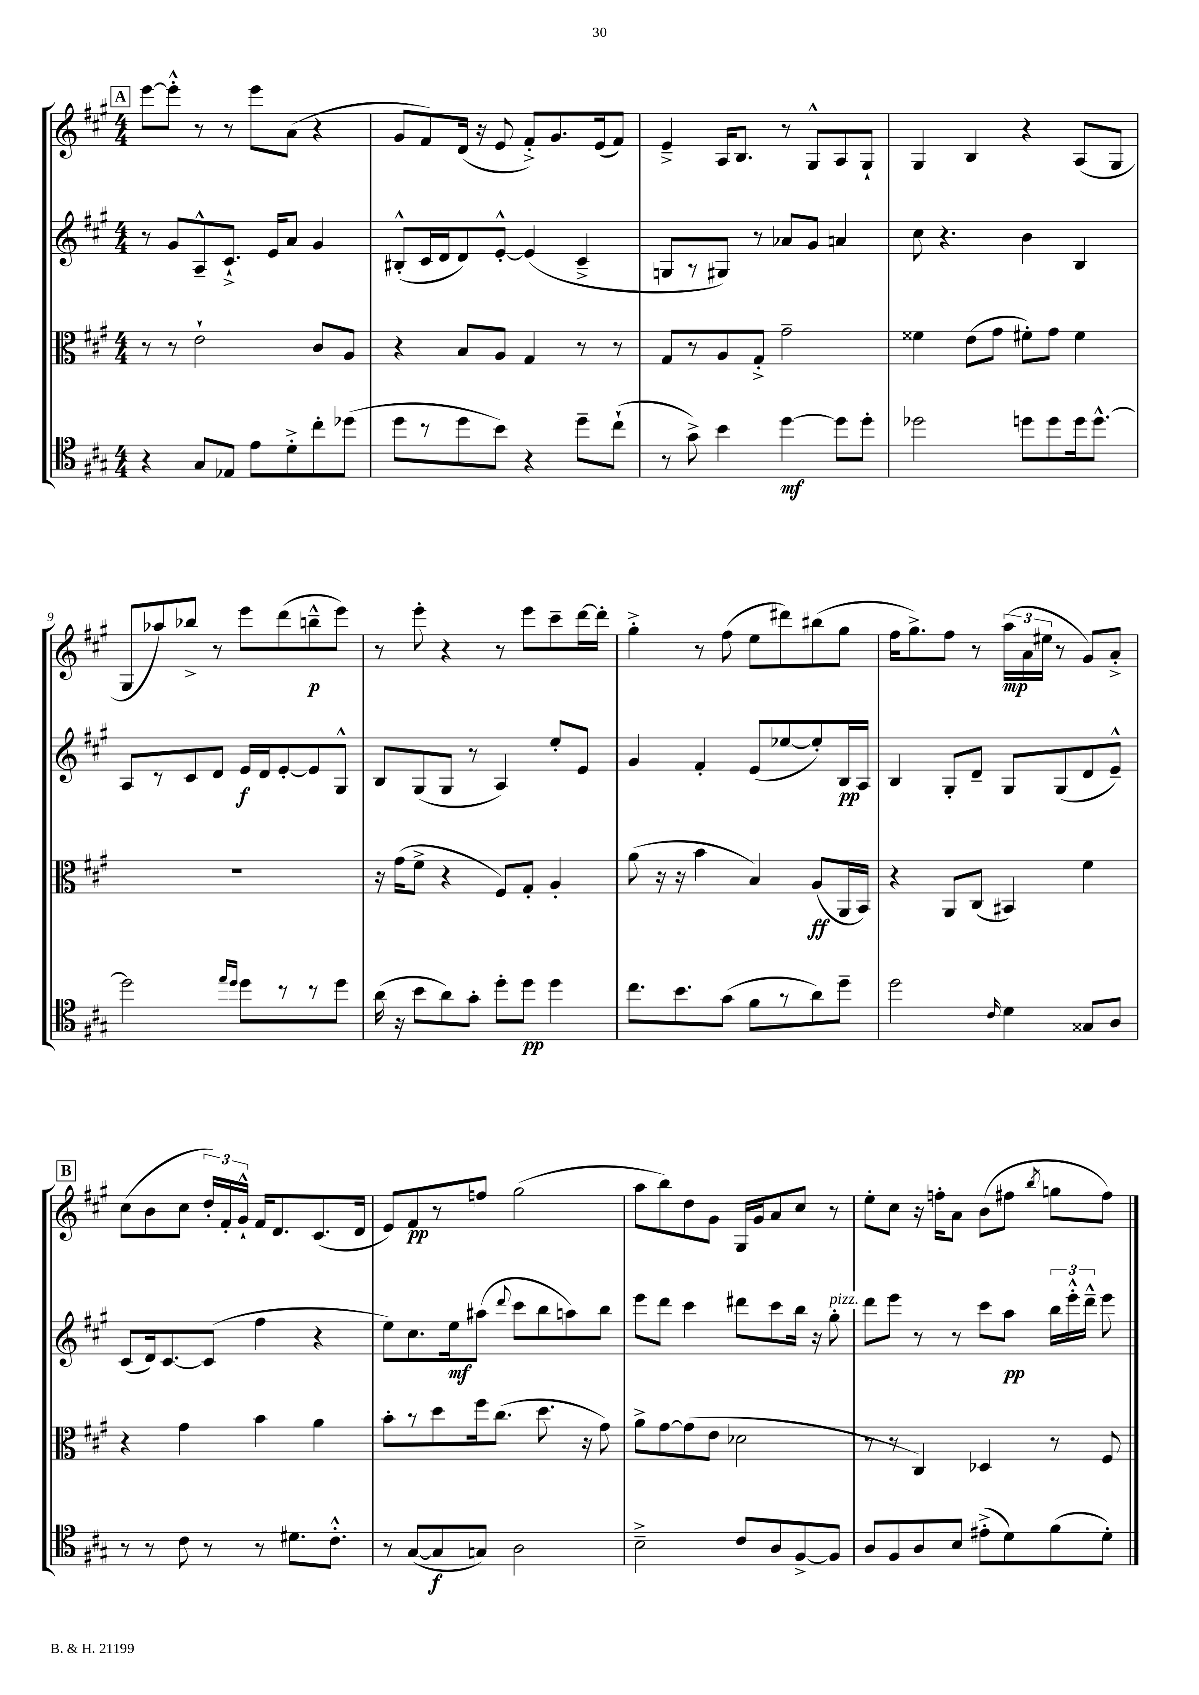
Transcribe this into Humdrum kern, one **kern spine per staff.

**kern	**kern	**kern	**kern
*staff4	*staff3	*staff2	*staff1
*clefC4	*clefC3	*clefG2	*clefG2
*k[f#c#g#]	*k[f#c#g#]	*k[f#c#g#]	*k[f#c#g#]
*M4/4	*M4/4	*M4/4	*M4/4
4r	8r	8r	[8eee
.	8r	8g#	8eee'^^]
8G#	2e`	8A~^^	8r
8E-	.	8.c#`^	8r
8e	.	.	8eee
.	.	16e	.
8d'^	.	8a	(8a
8cc#'	8c#	4g#	4r
(8dd-	8A	.	.
=	=	=	=
8dd	4r	(8B#'^^	8g#
8r	.	16c#	8f#)
.	.	16d	.
8dd	8B	8d)	(16d
.	.	.	16r
8b)	8A	[8e'^^	8e
4r	4G#	(4e]	8f#'^)
.	.	.	8.g#
8dd~	8r	4c#~^	.
.	.	.	(16e
(8cc#`	8r	.	8f#)
=	=	=	=
8r	8G#	8G	4e~^
8g#^)	8r	8r	.
4b	8A	8G#)	16A
.	.	.	8.B
.	8G#'^	8r	.
[4dd	2g#~	8a-	8r
.	.	8g#	8G#^^
8dd]	.	4a	8A
8dd'	.	.	8G#`
=	=	=	=
2dd-	4f##	8cc#	4G#
.	.	4.r	.
.	(8e	.	4B
.	8g#	.	.
8dd	8f#')	4b	4r
8dd	8g#	.	.
16dd	4f#	4B	(8A
[8.dd^^	.	.	.
.	.	.	8G#
=	=	=	=
2dd]	1r	8A	8G#
.	.	8r	8aa-)
.	.	8c#	8bb-^
.	.	8d	8r
16qqee	.	.	.
16qqdd	.	.	.
8dd	.	16e	8eee
.	.	16d	.
8r	.	[8e'	(8ddd
8r	.	8e]	8bb~^^
8dd	.	8G#^^	8eee)
=	=	=	=
(16a	16r	8B	8r
16r	(16g#	.	.
8b	8f#^	(8G#	8eee'
8a)	4r	8G#	4r
8g#'	.	8r	.
8dd'	8F#)	4A)	8r
8dd	8G#'	.	8eee
4dd	4A'	8ee'	8ccc#~
.	.	8e	[16ddd
.	.	.	16ddd']
=	=	=	=
8.cc#	(8a	4g#	4gg#'^
.	16r	.	.
8.b	16r	.	.
.	4b	4f#'	8r
(8g#	.	.	(8ff#
8f#	4B)	(8e	8ee
8r	.	[8ee-	8ddd#)
8a)	(8A	8ee-'])	(8bb#
8dd~	16AA	16B	8gg#
.	16BB)	16A	.
=	=	=	=
2dd	4r	4B	16ff#
.	.	.	8.gg#^)
.	8AA	8G#'	8ff#
.	(8C#	8d~	8r
16qqc#	.	.	.
4d	4BB#)	8G#	(24aa
.	.	.	24a
.	.	.	24ee#
.	.	(8G#	8r
8G##	4f#	8d	8g#)
8A	.	8e~^^)	8a'^
=	=	=	=
8r	4r	(8c#	(8cc#
8r	.	16d)	8b
.	.	[8.c#	.
8c#	4g#	.	8cc#
8r	.	(8c#]	24dd')
.	.	.	24f#'
.	.	.	24g#`^^
8r	4b	4ff#	16f#
.	.	.	8.d
8.d#	.	.	.
.	4a	4r	(8.c#
8.c#'^^	.	.	.
.	.	.	16d
=	=	=	=
8r	8b'	8ee)	8e)
([8G#	8r	8.cc#	8f#
8G#]	8dd	.	8r
.	.	16ee	.
8G)	16ff#	(8aa#	8ff
.	(8.cc#	.	.
.	.	8qqddd	.
2A	.	8ccc#	(2gg#
.	8.dd	8bb	.
.	.	8aa)	.
.	16r	.	.
.	8g#)	8bb	.
=	=	=	=
2B~^	8a^	8eee	8aa
.	[8g#	8ddd	8bb)
.	(8g#]	4ccc#	8dd
.	8e	.	8g#
8c#	2d-	8ddd#	16G#
.	.	.	16g#
8A	.	8ccc#	8a
[8F#^	.	16bb	8cc#
.	.	16r	.
8F#]	.	8gg#'	8r
=	=	=	=
8A	8r	8ddd	8ee'
8F#	8r	8eee	8cc#
8A	4C#)	8r	16r
.	.	.	16ff'
8B	.	8r	8a
(8e#'^	4D-	8ccc#	(8b
8d)	.	8aa	8ff#
.	.	.	8qbb
(8f#	8r	24bb	8gg
.	.	24eee'^^	.
.	.	24ddd~^^	.
8d')	8F#	8eee	8ff#)
==	==	==	==
*-	*-	*-	*-
